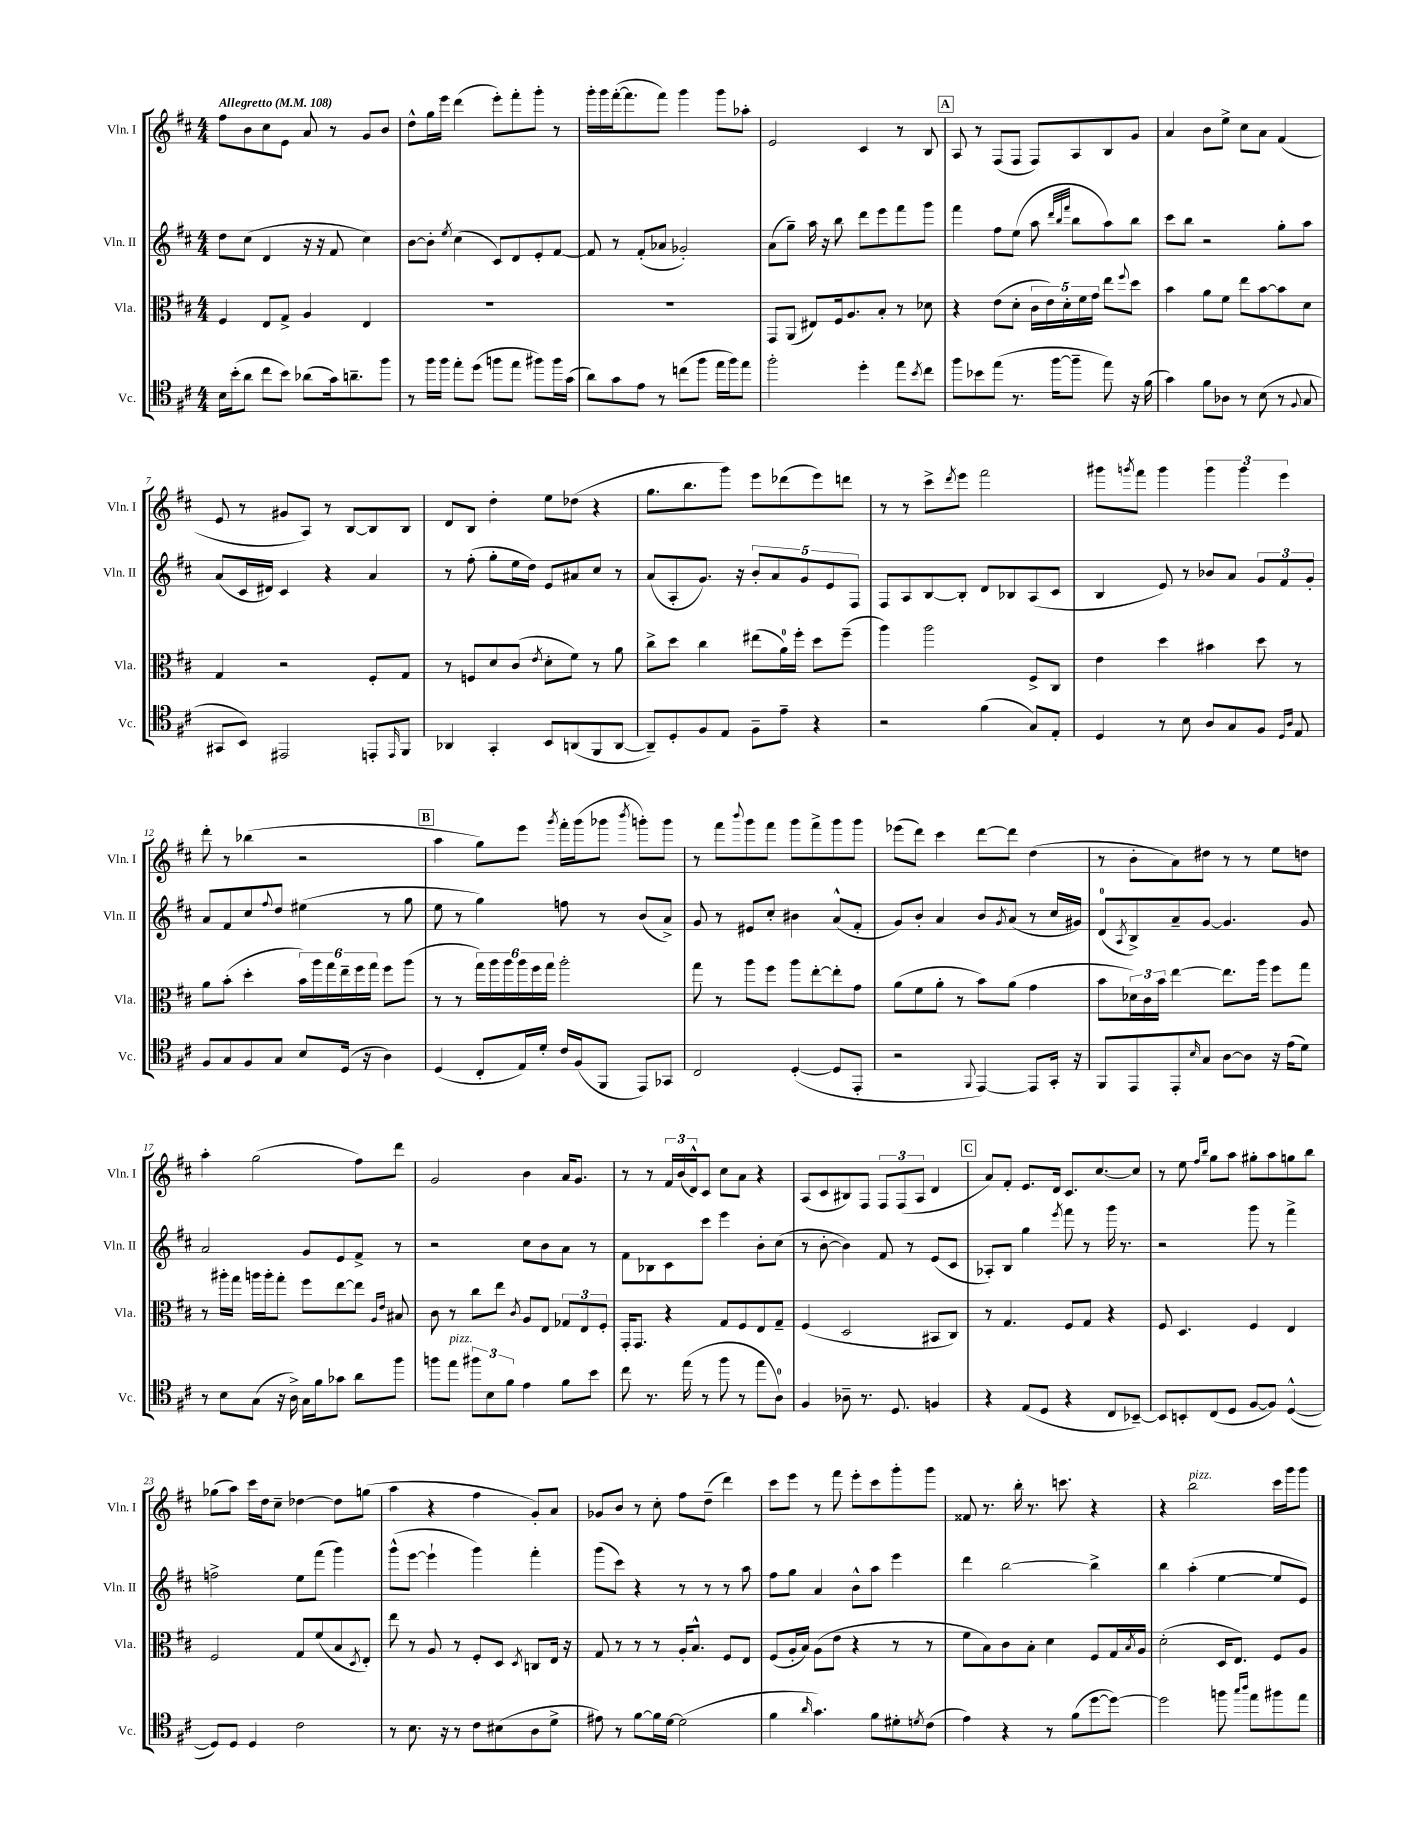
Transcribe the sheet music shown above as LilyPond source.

<<
\new StaffGroup <<
\new Staff = "s0" \with { instrumentName = "Vln. I" shortInstrumentName = "Vln. I" } {
    \clef treble \key d \major \numericTimeSignature \time 4/4 \tempo "Allegretto" 4 = 108
    fis''8 b'8 cis''8 e'8 a'8 r8 g'8 b'8 |
    d''8-^ g''16 e'''16 d'''4( e'''8-.) fis'''8-. g'''8-. r8 |
    g'''16-. g'''16 fis'''16~-.( fis'''8. fis'''8) g'''4 g'''8 aes''8-. |
    e'2 cis'4 r8 b8 |
    \mark \markup { \box "A" } a8 r8 fis8( fis8 fis8) a8 b8 g'8 |
    a'4 b'8 e''8-> cis''8 a'8 fis'4( |
    e'8 r8 gis'8 a8) r8 b8~ b8 b8 |
    d'8 b8 d''4-. e''8 des''8( r4 |
    g''8. b''8. g'''8) e'''8 des'''8( e'''8) d'''8 |
    r8 r8 cis'''8-> \acciaccatura { d'''8 } e'''8 fis'''2 |
    gis'''8 \acciaccatura { g'''8 } fis'''8 g'''4 \tuplet 3/2 { g'''4 g'''4 e'''4 } |
    d'''8-. r8 bes''4( r2 |
    \mark \markup { \box "B" } a''4 g''8) e'''8 \acciaccatura { g'''8 } fis'''16-. g'''16( ges'''8 \acciaccatura { b'''8 } g'''8-.) g'''8 |
    r8 fis'''8 \appoggiatura { b'''8 } g'''8 fis'''8 g'''8 fis'''8-> g'''8 g'''8 |
    ees'''8( d'''8) cis'''4 d'''8~ d'''8 d''4( |
    r8 b'8-. a'8) dis''8 r8 r8 e''8 d''8 |
    a''4-. g''2( fis''8) d'''8 |
    g'2 b'4 a'16 g'8. |
    r8 r8 \tuplet 3/2 { fis'16 b'16( d'16-^) } cis'8 cis''8 a'8 r4 |
    a8( cis'8 bis8) fis8 \tuplet 3/2 { fis8 fis8( a8 } d'4 |
    \mark \markup { \box "C" } a'8) fis'8-. e'8. d'16 cis'8. cis''8.~ cis''8 |
    r8 e''8 \grace { fis''16 b''16 } g''8 a''8 gis''8-. a''8 g''8 b''8 |
    ges''8( a''8) cis'''16 d''16 cis''8-- des''4~ des''8 g''8( |
    a''4 r4 fis''4 g'8-.) a'8 |
    ges'8 b'8 r8 cis''8-. fis''8 d''8--( d'''4) |
    cis'''8 e'''8 r8 fis'''8 e'''8-. cis'''8 g'''8-. g'''8 |
    fisis'8 r8. b''16-. r8. c'''8. r4 |
    r4 b''2^\markup { \italic "pizz." } cis'''16 g'''16 g'''8 \bar "|." |
}
\new Staff = "s1" \with { instrumentName = "Vln. II" shortInstrumentName = "Vln. II" } {
    \clef treble \key d \major \numericTimeSignature \time 4/4
    d''8 cis''8( d'4 r16 r16 fis'8 cis''4) |
    b'8~ b'8-. \acciaccatura { e''8 } cis''4( cis'8) d'8 e'8-. fis'8~ |
    fis'8 r8 fis'8-.( aes'8 ges'2-.) |
    a'8( g''8--) a''16 r16 b''8 d'''8 e'''8 fis'''8 g'''8 |
    \mark \markup { \box "A" } fis'''4 fis''8 e''8( a''8 \grace { d'''32 b''32 fis'''32 } b''8 a''8) b''8 |
    cis'''8 b''8 r2 g''8-. a''8 |
    a'8( cis'16 dis'16) cis'4 r4 a'4 |
    r8 fis''8-.( g''8-. e''16 d''16) e'8 ais'8 cis''8 r8 |
    a'8( a8-. g'8.) r16 \tuplet 5/4 { b'8-. a'8 g'8 e'8 fis8 } |
    fis8 a8 b8~ b8-. d'8 bes8 a8( cis'8 |
    b4 e'8) r8 bes'8 a'8 \tuplet 3/2 { g'8 fis'8 g'8-. } |
    a'8 fis'8 cis''8 \appoggiatura { fis''8 } d''8 eis''4( r8 g''8 |
    \mark \markup { \box "B" } e''8 r8 g''4) f''8 r8 b'8( a'8->) |
    g'8 r8 eis'8 cis''8-. bis'4 a'8-^( fis'8-. |
    g'8) b'8-. a'4 b'8 \acciaccatura { g'8 } a'8( r8 cis''16 gis'16) |
    d'8-0( \acciaccatura { a8 } b8->) a'8-- g'8~ g'4. g'8 |
    a'2 g'8 e'8 fis'8-> r8 |
    r2 cis''8 b'8 a'8 r8 |
    fis'8 bes8 cis'8 cis'''8 e'''4 b'8-. cis''8( |
    r8 b'8~-. b'4) fis'8 r8 e'8( cis'8 |
    \mark \markup { \box "C" } aes8-.) b8 g''4 \acciaccatura { e'''8 } fis'''8 r8 g'''16 r8. |
    r2 g'''8 r8 fis'''4-> |
    f''2-> e''8 fis'''8( g'''4) |
    g'''8-^( e'''8~ e'''4-! g'''4) fis'''4-. |
    g'''8( cis'''8) r4 r8 r8 r8 a''8 |
    fis''8 g''8 a'4 b'8-^ a''8 e'''4 |
    d'''4 b''2~ b''4-> |
    b''4 a''4-.( e''4~ e''8 e'8) \bar "|." |
}
\new Staff = "s2" \with { instrumentName = "Vla." shortInstrumentName = "Vla." } {
    \clef alto \key d \major \numericTimeSignature \time 4/4
    fis4 e8 g8-> a4 e4 |
    R1 |
    R1 |
    g,8 a,8( eis8) fis16 a8. b8-. r8 des'8 |
    \mark \markup { \box "A" } r4 e'8( d'8-. \tuplet 5/4 { cis'16 e'16) d'16-. fis'16 g'16 } e''8 \appoggiatura { fis''8 } d''8 |
    b'4 a'8 fis'8 e''8 b'8~ b'8 d'8 |
    g4 r2 fis8-. g8 |
    r8 f8 d'8 cis'8( \acciaccatura { e'8 } d'8-. fis'8) r8 a'8 |
    cis''8-> d''8 cis''4 eis''8( a'16-0) fis''16-. d''8 fis''8--( |
    a''4) a''2 fis8-> cis8 |
    e'4 d''4 bis'4 d''8 r8 |
    a'8 b'8-.( d''4-. \tuplet 6/4 { b'16) a''16 g''16 e''16-- fis''16 g''16 } fis''8 a''8( |
    \mark \markup { \box "B" } r8 r8 \tuplet 6/4 { g''16) a''16 a''16 a''16 fis''16 g''16 } a''2-. |
    g''8 r8 a''8 fis''8 a''8 e''8~-. e''8-. g'8 |
    a'8( fis'8 a'8-. r8 b'8) a'8( g'4 |
    b'8 \tuplet 3/2 { des'16) cis'16 b'16 } e''4~ e''8. a''16 fis''8 g''8 |
    r8 ais''16-. g''16 a''16 a''16-. g''8-. fis''8 e''8~ e''8 \grace { a16 e'16 } bis8 |
    cis'8 r8 cis''8 e''8 \acciaccatura { cis'8 } a8 e8 \tuplet 3/2 { ges8 e8 fis8-. } |
    g,16-. g,8. r4 g8 fis8 e8 g8-- |
    fis4( d2 bis,8 cis8) |
    \mark \markup { \box "C" } r8 g4. fis8 g8 r4 |
    fis8 d4. fis4 e4 |
    fis2 g8 fis'8( b8 \acciaccatura { d8 } e8-.) |
    e''8 r8 a8 r8 fis8-. d8 \acciaccatura { d8 } c8 e16 r16 |
    g8 r8 r8 r8 a16-. b8.-^ fis8 e8 |
    fis8( a16-. b16) a8( e'8 r4 r8 r8 |
    fis'8 b8) cis'8 b8-. d'4 fis8 g16 \acciaccatura { b8 } a16 |
    d'2-.( d16 e8.) fis8 a8 \bar "|." |
}
\new Staff = "s3" \with { instrumentName = "Vc." shortInstrumentName = "Vc." } {
    \clef tenor \key d \major \numericTimeSignature \time 4/4
    b16 b'16-.( a'8 cis''8 b'8) aes'8( g'16) a'8.-- fis''8 |
    r8 fis''16 fis''16 e''8-. d''8( f''8 e''8 fis''8) fis''16 g'16( |
    a'8) g'8 e'8 r8 c''8( fis''8 e''16 fis''16) e''8 |
    fis''2-. d''4-. e''8 \acciaccatura { b'8 } cis''8 |
    \mark \markup { \box "A" } fis''8 bes'8 e''8( r8. fis''16~ fis''8-- e''8) r16 fis'16( |
    g'4) fis'8 aes8 r8 b8( r8 \appoggiatura { fis8 } g8 |
    gis,8 b,8) eis,2 e,8-. \grace { e,16 } fis,8 |
    aes,4 g,4-. b,8 a,8( fis,8 a,8~ |
    a,8--) d8-. fis8 e8 fis8-- e'8-- r4 |
    r2 fis'4( g8) e8-. |
    d4 r8 b8 a8 g8 fis8 \grace { d16 a16 } e8 |
    fis8 g8 fis8 g8 b8 d16( r16 a4) |
    \mark \markup { \box "B" } d4( cis8-. e16) d'16-. cis'16 fis16( fis,8 e,8) ges,8 |
    cis2 d4~-.( d8 e,8-. |
    r2 \appoggiatura { fis,8 } e,4~) e,8 g,16-. r16 |
    fis,8 e,8 e,8-. \grace { b16 } g8 a8~ a8 r16 e'16( d'8) |
    r8 b8 g8( r16 a16->) g16 fis'16 ges'8 a'8 fis''8 |
    f''8 e''8^\markup { \italic "pizz." } \tuplet 3/2 { fis''8 b8 fis'8 } e'4 fis'8 b'8 |
    cis''8 r8. e''16( r8 fis''8 r8 e''8 a8-0) |
    fis4 aes8-- r8. d8. f4 |
    \mark \markup { \box "C" } r4 e8( d8 r4 cis8 bes,8~--) |
    bes,8 b,8-. cis8( d8 fis8~ fis8) d4~-^( |
    d8) d8 d4 cis'2 |
    r8 b8. r16 r8 cis'8 bis8( a8 d'8-> |
    eis'8) r8 fis'8~ fis'16 d'16~ d'2( |
    fis'4 \grace { a'16 } g'4.) fis'8 dis'8-. \acciaccatura { d'8 } cis'8( |
    e'4) r4 r8 fis'8( d''8~ d''8~) |
    d''2 f''8 \grace { g''16 a''16 } e''8 fis''8 e''8 \bar "|." |
}
>>
>>
